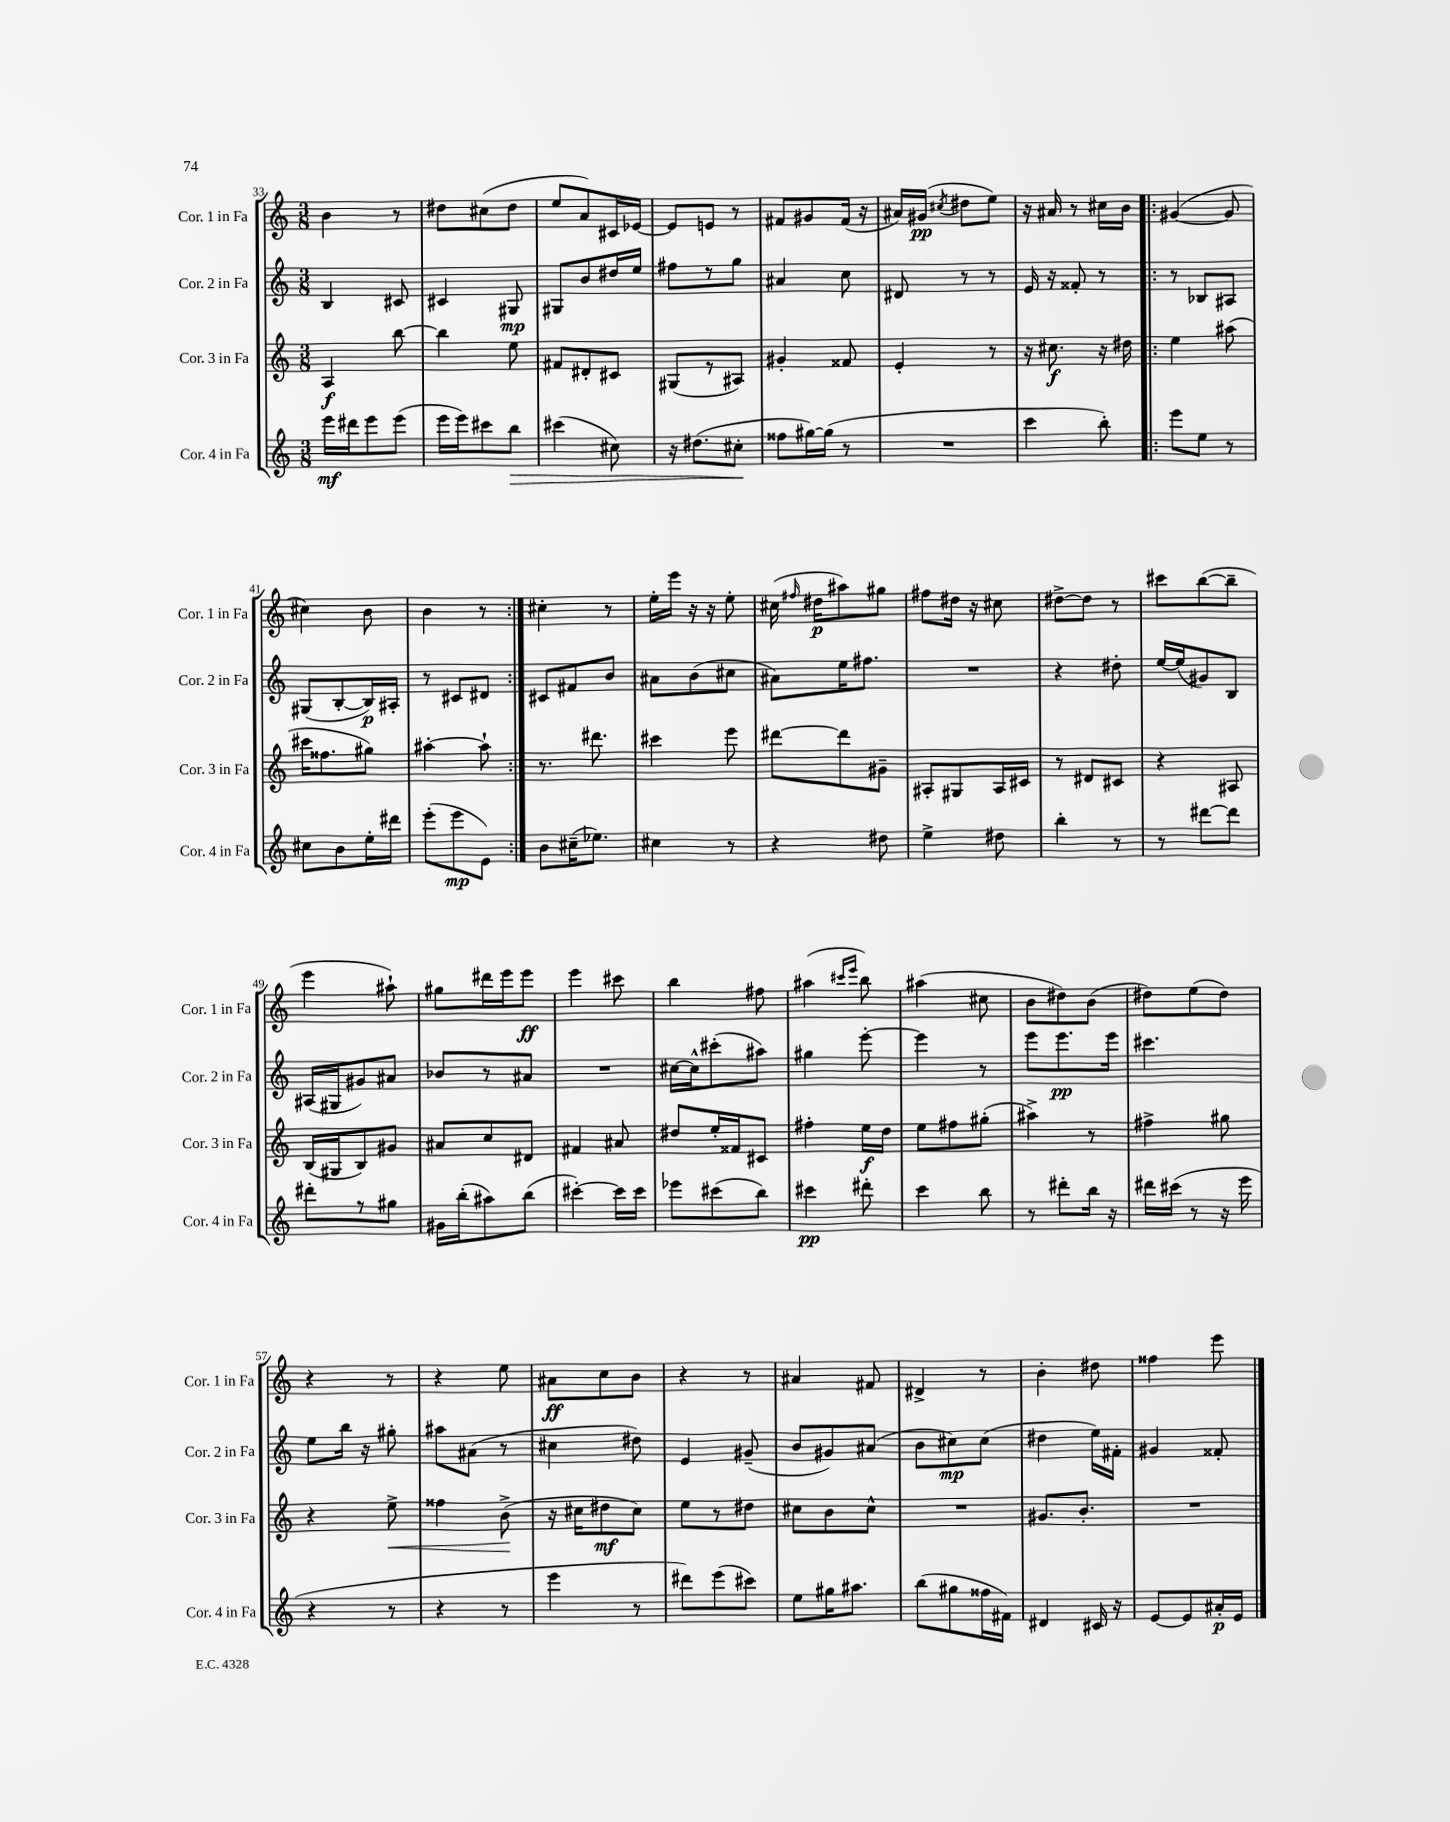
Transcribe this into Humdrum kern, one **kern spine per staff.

**kern	**kern	**kern	**kern
*staff4	*staff3	*staff2	*staff1
*clefG2	*clefG2	*clefG2	*clefG2
*k[]	*k[]	*k[]	*k[]
*M3/8	*M3/8	*M3/8	*M3/8
16eee\LL	4A/	4B/	4b\
16ddd#\J	.	.	.
8eee\	.	.	.
(8eee\J	[8bb\	8c#/	8r
=	=	=	=
16eee\LL	4bb\]	4c#/	8dd#\L
16eee\J)	.	.	.
8ccc#\	.	.	(8cc#\
8bb\J	8ee\	8G#/	8dd#\J
=	=	=	=
(4ccc#\	8f#/L	8G#/L	8ee/L
.	8d#'/	8b/	8a/)
8cc#\)	8c#/J	16dd#/L	16c#/L
.	.	16ee/JJ	[16e-/JJ
=	=	=	=
16r	(8G#/L	8ff#\L	8e-/]L
(8.dd#\L	.	.	.
.	8r	8r	8e/J
8cc#'\J	8A#/J)	8gg\J	8r
=	=	=	=
8ff##\L	4g#'/	4a#/	8f#/L
[16gg#\L)	.	.	8g#/
(16gg#\]JJ	.	.	.
8r	8f##/	8cc\	(16f#/Jk
.	.	.	16r
=	=	=	=
4.r	4e'/	8d#/	16a#/LL)
.	.	.	(16g#/JJ
.	.	.	8qcc#/
.	.	8r	8dd#\L
.	8r	8r	8ee\J)
=	=	=	=
4ccc\	16r	16e/	16r
.	8.cc#\	16r	16a#/
.	.	8f##'/	8r
8bb'\)	16r	8r	16cc#\LL
.	16dd#\	.	16b\JJ
=!|:	=!|:	=!|:	=!|:
8eee\L	4ee\	8r	([4g#/
8ee\J	.	8B-/L	.
8r	(8aa#\	8A#/J	8g#/]
=	=	=	=
8cc#\L	16ccc#\LK	(8G#/L	4cc#\)
.	8.ff##\	.	.
8b\	.	[8B'/	.
16ee'\L	8gg#\J)	16B/]L)	8b\
16ddd#\JJ	.	16A#'/JJ	.
=	=	=	=
(8eee'\L	[4aa#'\	8r	4b\
8eee\	.	8c#/L	.
8e\J)	8aa#`\]	8d#/J	8r
=:|!	=:|!	=:|!	=:|!
8b\L	8.r	8c#/L	4cc#'\
(16cc#~\K	.	8f#/	.
8.ee-\J)	8.ddd#\	.	.
.	.	8b/J	8r
=	=	=	=
4cc#\	4ccc#\	8a#\L	16ee'\LL
.	.	.	16eee\JJ
.	.	(8b\	16r
.	.	.	16r
8r	8eee\	8cc#\J	8ee'\
=	=	=	=
4r	[8ddd#\L	8a#\L)	(16cc#\
.	.	.	16qqff#/
.	.	.	16dd#\LK
.	8ddd#\]	16ee\K	8aa#\)
.	.	8.ff#\J	.
8dd#\	8g#~\J	.	8gg#\J
=	=	=	=
4ee^\	8A#'/L	4.r	8ff#\L
.	8G#/	.	16dd#\Jk
.	.	.	16r
8dd#\	16A#/L	.	8cc#\
.	16c#/JJ	.	.
=	=	=	=
4bb'\	8r	4r	[8dd#^\L
.	8d#/L	.	8dd#\]J
8r	8c#/J	8dd#'\	8r
=	=	=	=
8r	4r	[16ee/LL	8ccc#\L
.	.	(16ee/]J	.
[8ddd#\L	.	8g#/)	([8bb\
8ddd#\]J	8A#/	8B/J	8bb~\]J
=	=	=	=
8ddd#'\L	(16B/LL	(16A#/LL	4eee\
.	16G#/J	16G#/J	.
8r	8B/)	8g#/)	.
8gg#\J	8g#/J	8a#/J	8aa#`\)
=	=	=	=
16g#\LL	8a#/L	8b-/L	8gg#\L
(16bb'\J	.	.	.
8aa#\)	8cc/	8r	16ddd#\L
.	.	.	16eee\J
(8bb\J	8d#/J	8a#/J	8eee\J
=	=	=	=
[4ccc#'\)	4f#/	4.r	4eee\
16ccc#\]LL	8a#/	.	8ccc#\
16ccc#\JJ	.	.	.
=	=	=	=
8eee-\L	8dd#/L	[16cc#\LL	4bb\
.	.	16cc#^^\]J	.
(8ccc#\	16ee'/L	(8ccc#'\	.
.	16f##/J	.	.
8bb\J)	8c#/J	8aa#\J)	8ff#\
=	=	=	=
4ccc#\	4ff#'\	4gg#\	(4aa#\
.	.	.	16qqccc#/LL
.	.	.	16qqeee/JJ
8ddd#'\	16ee\LL	[8eee'\	8bb\)
.	16dd\JJ	.	.
=	=	=	=
4ccc\	8ee\L	4eee\]	(4aa#\
.	8ff#\	.	.
8bb\	(8gg#'\J	8r	8cc#\
=	=	=	=
8r	4aa#^\)	8eee\L	8b\L
8ddd#'\L	.	8.eee\	8dd#\)
16bb\Jk	8r	.	(8b\J
16r	.	16eee\Jk	.
=	=	=	=
16ddd#\LL	4ff#^\	4.ccc#\	8dd#\L)
(16ccc#\JJ	.	.	.
8r	.	.	(8ee\
16r	8gg#\	.	8dd#\J)
16eee\	.	.	.
=	=	=	=
4r	4r	8ee\L	4r
.	.	16bb\Jk	.
.	.	16r	.
8r	8ee^\	8gg#'\	8r
=	=	=	=
4r	4ff##\	8aa#\L	4r
.	.	(8a#\J	.
8r	(8b^\	8r	8ee\
=	=	=	=
4eee\	16r	4cc#\	8a#\L
.	16cc#\LK	.	.
.	8dd#\	.	8cc\
8r	8cc#\J)	8dd#\)	8b\J
=	=	=	=
8ddd#\L)	8ee\L	4e/	4r
(8eee\	8r	.	.
8ccc#\J)	8dd#\J	(8g#~/	8r
=	=	=	=
8ee\L	8cc#\L	8b/L	4a#/
16gg#\K	8b\	8g#/)	.
8.aa#\J	.	.	.
.	8cc#^^\J	(8a#/J	8f#/
=	=	=	=
(8bb\L	4.r	8b\L	4d#^/
8gg#\	.	8cc#\)	.
16ff##\L	.	(8cc#\J	8r
16f#\JJ)	.	.	.
=	=	=	=
4d#/	8.g#/L	4dd#\	4b'\
.	8.b'/J	.	.
16c#/	.	16ee\LL)	8dd#\
16r	.	16f#'\JJ	.
=	=	=	=
[8e/L	4.r	4g#/	4ff##\
8e/]	.	.	.
16a#'/L	.	8f##'/	8eee\
16e/JJ	.	.	.
==	==	==	==
*-	*-	*-	*-
